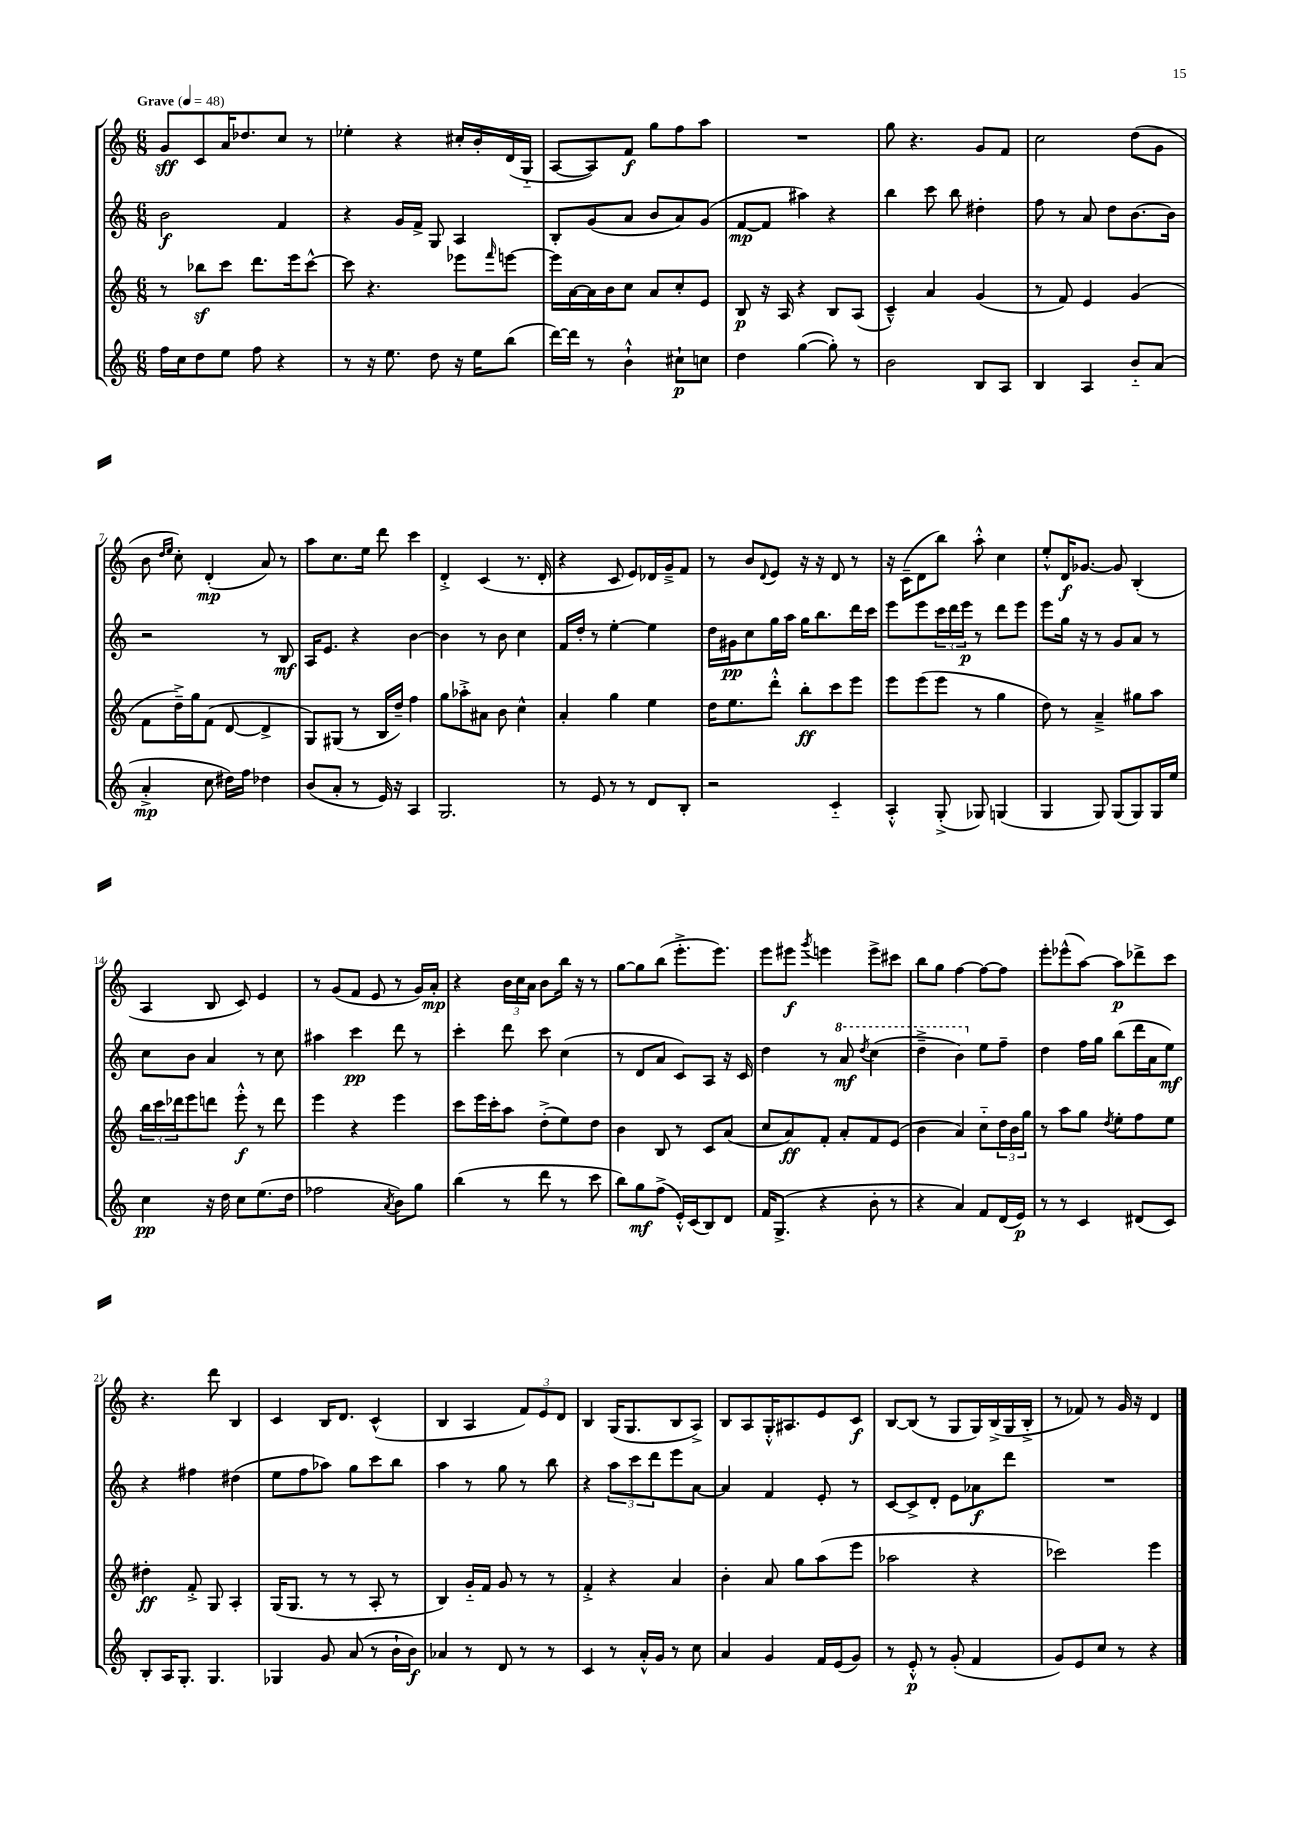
<<
\new StaffGroup <<
\new Staff = "s0" {
    \clef treble \key c \major \numericTimeSignature \time 6/8 \tempo "Grave" 4 = 48
    g'8\sff c'8 a'16 des''8. c''8 r8 |
    ees''4-. r4 cis''16-. b'16-. d'16( g16-_ |
    a8~ a8) f'8\f g''8 f''8 a''8 |
    R2. |
    g''8 r4. g'8 f'8 |
    c''2 d''8( g'8 |
    b'8 \grace { d''16 e''16 } c''8-.) d'4-.\mp( a'8) r8 |
    a''8 c''8. e''16 d'''8 c'''4 |
    d'4-.-> c'4( r8. d'16-. |
    r4 c'8 e'8) des'16 g'16---> f'8 |
    r8 b'8 \appoggiatura { d'8 } e'8 r16 r16 d'8 r8 |
    r16 c'16--( d'8 b''8) a''8-.-^ c''4 |
    e''8-.-^ d'16\f ges'8.~ ges'8 b4-.( |
    a4 b8 c'8) e'4 |
    r8 g'8( f'8 e'8 r8 g'16) a'16-.\mp |
    r4 \tuplet 3/2 { b'16 c''16 a'16 } b'8 b''16 r16 r8 |
    g''8~ g''8 b''8( e'''8.-.-> e'''8.) |
    e'''8 eis'''8\f \acciaccatura { g'''8 } e'''4 e'''8-> cis'''8 |
    b''8 g''8 f''4~ f''8~ f''8 |
    e'''8-. ees'''8-^( a''8~) a''8\p des'''8-> c'''8 |
    r4. d'''8 b4 |
    c'4 b16 d'8. c'4-^( |
    b4 a4 \tuplet 3/2 { f'8) e'8 d'8 } |
    b4 g16( g8. b8 a8->) |
    b8 a8 g16-.-^ ais8. e'8 c'8\f |
    b8~ b8( r8 g8 g16) b16->( g16 b16-.-> |
    r8 fes'8) r8 g'16 r16 d'4 \bar "|." |
}
\new Staff = "s1" {
    \clef treble \key c \major \numericTimeSignature \time 6/8
    b'2\f f'4 |
    r4 g'16 f'16-> g8 a4 |
    b8-. g'8( a'8 b'8 a'8) g'8( |
    f'8~\mp f'8 ais''4) r4 |
    b''4 c'''8 b''8 dis''4-. |
    f''8 r8 a'8 d''8 b'8.~ b'16 |
    r2 r8 b8\mf |
    a16 e'8. r4 b'4~ |
    b'4 r8 b'8 c''4 |
    f'16 d''16-. r8 e''4~-. e''4 |
    d''16 gis'16\pp c''8 g''16 a''16 g''16 b''8. d'''16 c'''16 |
    e'''8 e'''8 \tuplet 3/2 { c'''16 d'''16 e'''16\p } r8 d'''8 e'''8 |
    e'''8 g''16 r16 r8 g'8 a'8 r8 |
    c''8 b'8 a'4 r8 c''8 |
    ais''4 c'''4\pp d'''8 r8 |
    c'''4-. d'''8 c'''8 c''4( |
    r8 d'8 a'8 c'8) a8 r16 c'16 |
    d''4 r8 \ottava #1 a''8\mf \acciaccatura { d'''8 } c'''4( |
    d'''4---> b''4) \ottava #0 e''8 f''8-- |
    d''4 f''16 g''16 b''8( d'''16 a'16 e''8\mf) |
    r4 fis''4 dis''4( |
    e''8 f''8 aes''8) g''8 c'''8 b''8 |
    a''4 r8 g''8 r8 b''8 |
    r4 \tuplet 3/2 { a''8 c'''8 d'''8 } e'''8 a'8~ |
    a'4 f'4 e'8-. r8 |
    c'8~ c'8-> d'8-. e'8 aes'8\f d'''8 |
    R2. \bar "|." |
}
\new Staff = "s2" {
    \clef treble \key c \major \numericTimeSignature \time 6/8
    r8 bes''8\sf c'''8 d'''8. e'''16 c'''8~-^ |
    c'''8 r4. ees'''8 \grace { f'''16 } e'''8~ |
    e'''16 a'16~ a'16 b'16 c''8 a'8 c''8-. e'8 |
    b8\p r16 a16 r4 b8 a8( |
    c'4---^) a'4 g'4( |
    r8 f'8) e'4 g'4( |
    f'8 d''16--->) g''16 f'8( d'8~ d'4-> |
    g8) gis8( r8 b16 d''16--) f''4 |
    g''8 aes''8-.-> ais'8 b'8 c''4-^ |
    a'4-. g''4 e''4 |
    d''16 e''8. d'''8-.-^ b''8-.\ff c'''8 e'''8 |
    e'''8 e'''8( e'''8 r8 g''4 |
    d''8) r8 a'4---> gis''8 a''8 |
    \tuplet 3/2 { b''16 c'''16 des'''16 } e'''8 d'''8 e'''8-.-^\f r8 d'''8 |
    e'''4 r4 e'''4 |
    c'''8 e'''16 c'''16-. a''8 d''8-.->( e''8) d''8 |
    b'4 b8 r8 c'8 a'8( |
    c''8 a'8\ff) f'8-. a'8-. f'8 e'8( |
    b'4 a'4) c''8-_ \tuplet 3/2 { d''16 b'16 g''16 } |
    r8 a''8 g''8 \acciaccatura { d''8 } e''8-. f''8 e''8 |
    dis''4-.\ff f'8-.-> g8 a4-. |
    g16( g8. r8 r8 a8-. r8 |
    b4) g'16-_ f'16 g'8 r8 r8 |
    f'4-.-> r4 a'4 |
    b'4-. a'8 g''8 a''8( e'''8 |
    aes''2 r4 |
    ces'''2) e'''4 \bar "|." |
}
\new Staff = "s3" {
    \clef treble \key c \major \numericTimeSignature \time 6/8
    f''16 c''16 d''8 e''8 f''8 r4 |
    r8 r16 e''8. d''8 r16 e''16 b''8( |
    d'''16~) d'''16 r8 b'4-!-^ cis''8-!\p c''8 |
    d''4 g''4~( g''8-.) r8 |
    b'2 b8 a8 |
    b4 a4 b'8-_ a'8( |
    a'4-.->\mp c''8 dis''16) f''16 des''4 |
    b'8( a'8-. r8 e'16) r16 a4 |
    g2. |
    r8 e'8 r8 r8 d'8 b8-. |
    r2 c'4-_ |
    a4-.-^ g8-.->( ges8) g4( |
    g4 g8) g8( g8) g16 e''16 |
    c''4\pp r16 d''16 c''8 e''8.( d''16 |
    fes''2 \acciaccatura { a'8 } b'8) g''8 |
    b''4( r8 d'''8 r8 c'''8 |
    b''8) g''8\mf f''8->( e'16-.-^) c'16( b8) d'8 |
    f'16 g8.->( r4 b'8-. r8 |
    r4 a'4) f'8 d'16( e'16\p) |
    r8 r8 c'4 dis'8( c'8) |
    b8-. a16 g8.-. g4. |
    ges4 g'8 a'8( r8 b'16-! b'16\f) |
    aes'4 r8 d'8 r8 r8 |
    c'4 r8 a'16-.-^ g'16 r8 c''8 |
    a'4 g'4 f'16 e'16( g'8) |
    r8 e'8-.-^\p r8 g'8-.( f'4 |
    g'8) e'8 c''8 r8 r4 \bar "|." |
}
>>
>>
